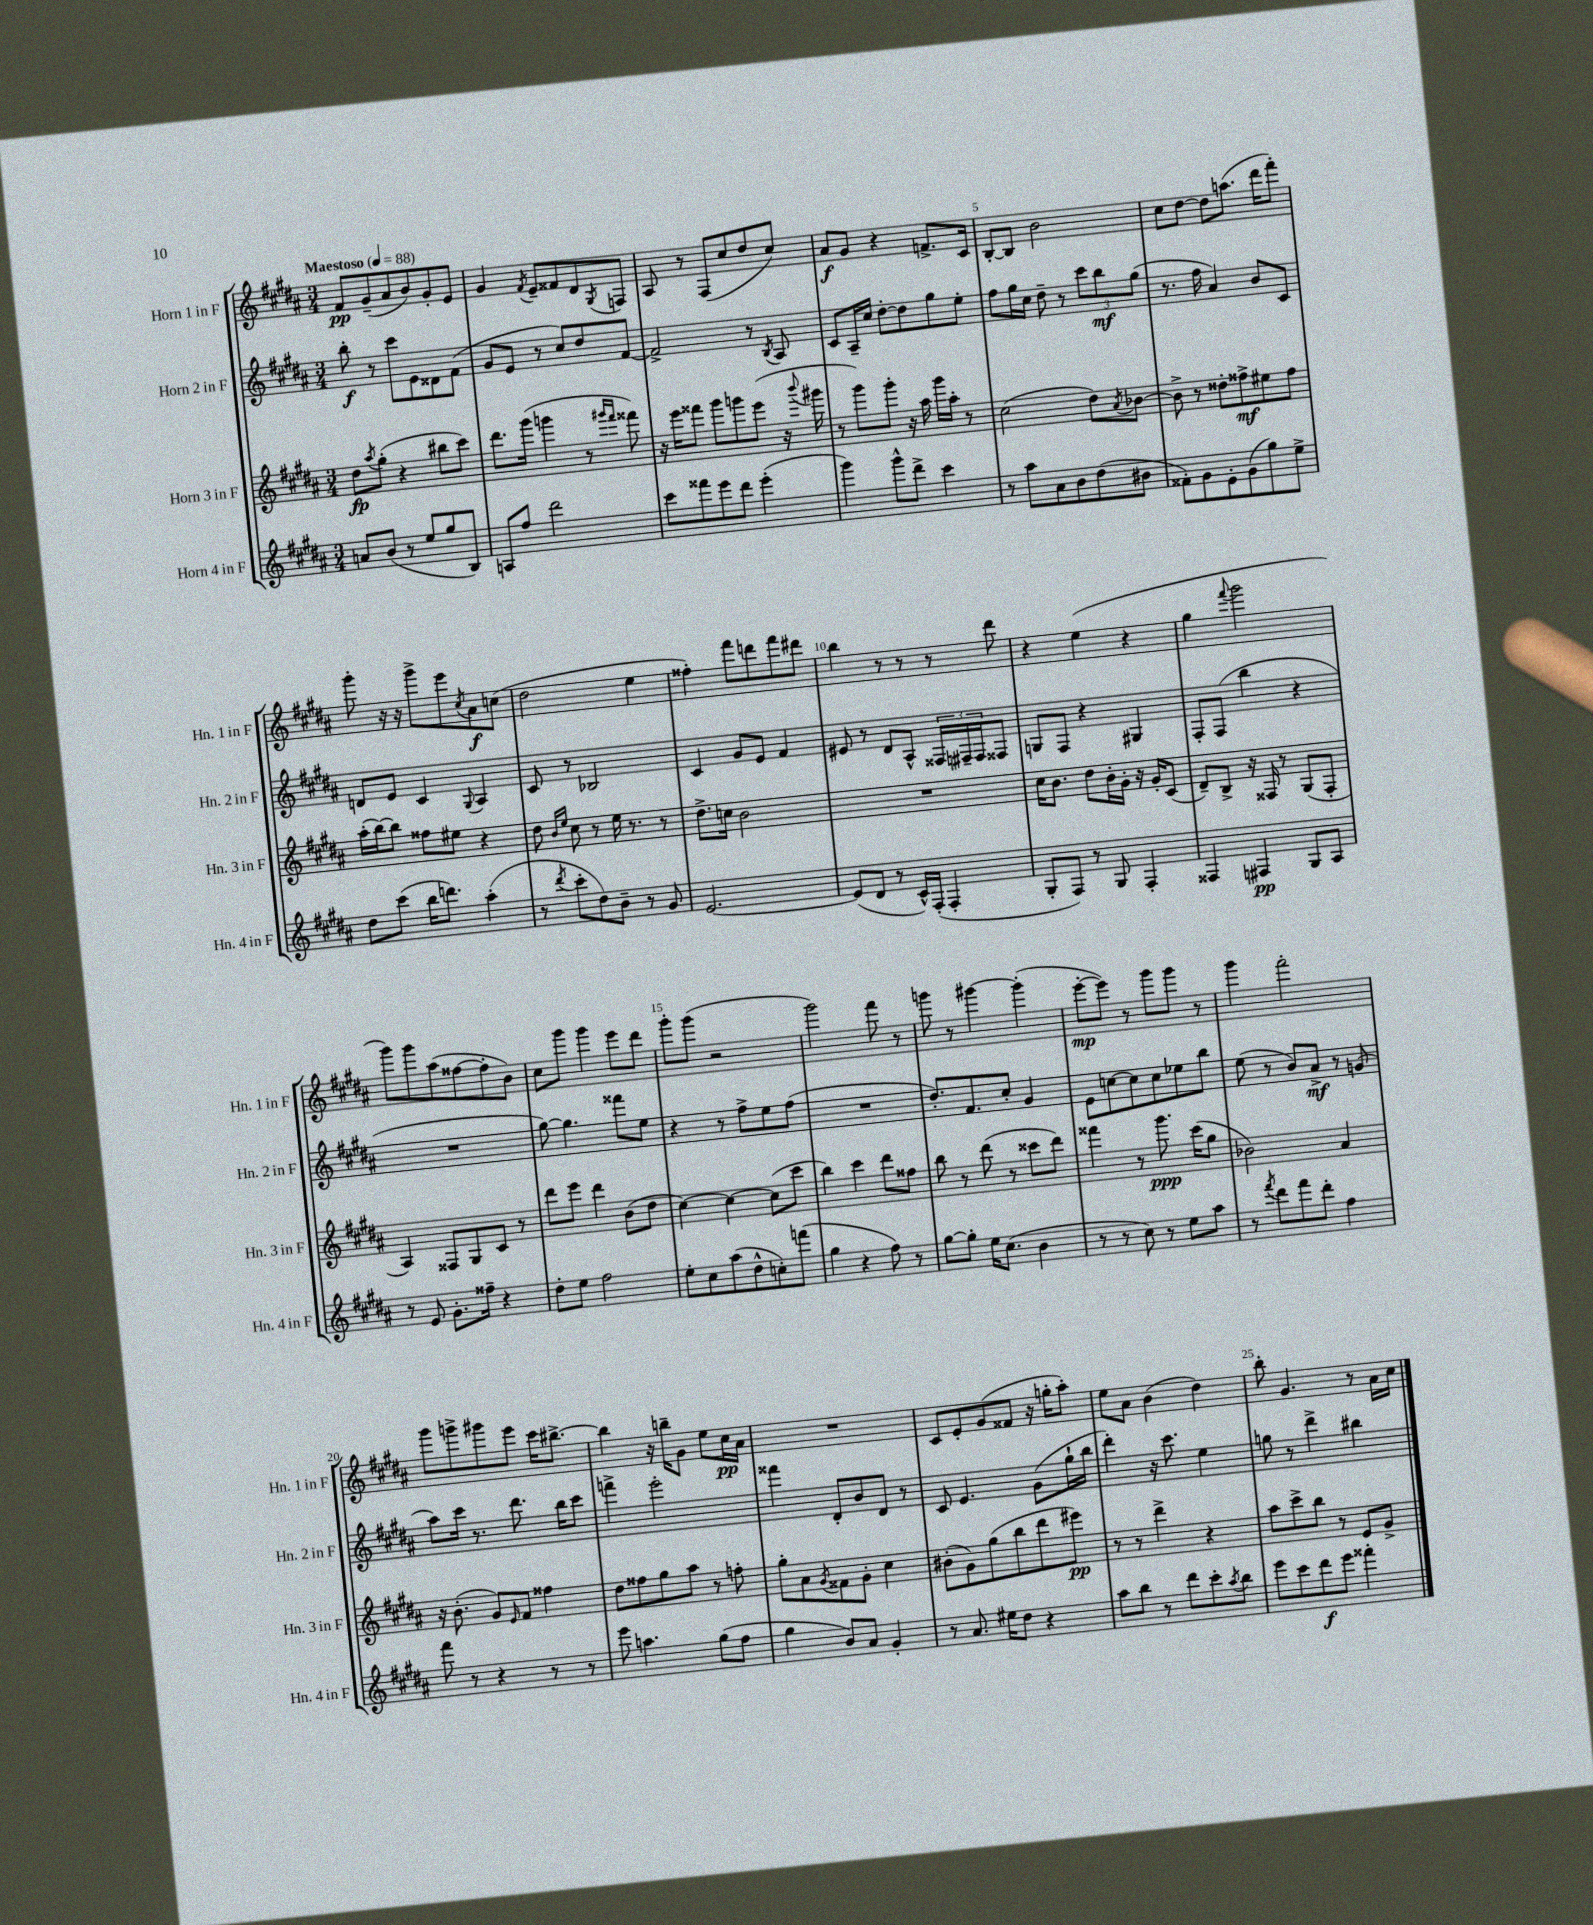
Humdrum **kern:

**kern	**kern	**kern	**kern
*staff4	*staff3	*staff2	*staff1
*clefG2	*clefG2	*clefG2	*clefG2
*k[f#c#g#d#a#]	*k[f#c#g#d#a#]	*k[f#c#g#d#a#]	*k[f#c#g#d#a#]
*M3/4	*M3/4	*M3/4	*M3/4
*MM88	*MM88	*MM88	*MM88
8a/L	8dd#\L	8bb'\	8f#/L
.	8qaa#/	.	.
(8b/J	(8gg#'\J	8r	(8g#~/
8r	4r	8ccc#\L	8a#/
8ee/L	.	8e\	8b/)
8gg#/	8bb#\L	8d##\	8g#'/
8B/J)	8ccc#\J)	(8f#\J	8e/J
=	=	=	=
8A/L	8.ddd#\L	8g#/L	4g#/
8ff#/J	.	8e/J	.
.	(16ggg#\Jk	.	.
.	.	.	8qf#/
2ddd#\	4ggg\	8r	8e~/L
.	.	8cc#/L)	8f##/
.	8r	8dd#/	8d#/
.	16qqggg#/LL	.	.
.	16qqfff#/JJ	.	8qG#/
.	8fff##\)	[8f#/J	8F/J
=	=	=	=
8ccc#\L	16r	2f#^/]	8A#/
.	16eee\LK	.	.
8fff##\	8fff##\J	.	8r
8eee\	8ggg#\L	.	(8F#/L
8ddd#\J	8ggg\	.	8cc#/
(4eee'\	(8eee\J	8r	8dd#/
.	.	8qB/	.
.	16r	8A#/	8cc#/J)
.	8qqbbb/	.	.
.	16ggg#\	.	.
=	=	=	=
4ggg#\)	8r	8c#/L	8a#/L
.	8ggg#\L)	16A#~/L	8g#/J
.	.	16cc#/JJ	.
8ggg#^^\L	8ggg#'\J	[8dd#'\L	4r
8ddd#^\J	16r	8dd#\]	.
.	16aa#\	.	.
4ccc#\	16ggg#\LL	8gg#\	8.f^/L
.	16aa#'\JJ	.	.
.	8r	8ee'\J	.
.	.	.	16c#/Jk
=	=	=	=
8r	(2cc#\	8ff#\L	[8B'/L
8aa#\L	.	16gg#\L	8B/]J
.	.	16cc#\JJ	.
8a#\	.	8dd#~\	2b\
8b\	.	8r	.
(8dd#\	8dd#\L)	12ccc#\L	.
.	.	12bb\	.
.	8qa#/	.	.
8b#\J	[8b-\J	.	.
.	.	(12gg#\J	.
=	=	=	=
8f##'\L)	8b-^\]	8.r	8cc#\L
8g#\	8r	.	[8dd#\J
.	.	16ff#\	.
8e'\	8dd##'\L	4a#/)	8dd#\]L
(8g#\	8ff##^\	.	(8.aa\J
8gg#\)	8ee#\	8b/L	.
.	.	.	16ddd#\LK
8ee^\J	8ff##\J	8c#/J	8fff#'\J)
=	=	=	=
8dd#\L	(16aa#'\LL	8d/L	8ggg#'\
.	[16bb\J)	.	.
(8ccc#\J	8bb\]J	8e/J	16r
.	.	.	16r
16bb\LK	8ff##\L	4c#/	8ggg#^\L
8.ddd\J)	.	.	.
.	8ee#\J	.	8eee\
.	.	8qqG#/	8qcc#/
(4aa#'\	4r	4A#/	8a#\
.	.	.	(8cc\J
=	=	=	=
8r	8dd#\	8c#/	2dd#\
.	16qqb/LL	.	.
8qddd#/	16qqee/JJ	.	.
8ccc#'\L	8cc#\	8r	.
8dd#\)	8r	2B-/	.
8b~\J	16ee\	.	.
.	8.r	.	.
8r	.	.	4ee\
8g#/	8r	.	.
=	=	=	=
[2.e/	8.dd#^\L	4c#/	4ff##'\)
.	16cc\Jk	.	.
.	2b\	8g#/L	8fff#\L
.	.	8e/J	8ddd\
.	.	4f#/	8fff#\
.	.	.	8ddd#\J
=	=	=	=
(8e/]L	2.r	8e#/	4bb\
8d#/J	.	8r	.
8r	.	8d#/L	8r
16c#^^/LL)	.	8A#^^/J	8r
(16F#'/JJ	.	.	.
4F#'/	.	24F##/LL	8r
.	.	24F#~/	.
.	.	24F#/J	.
.	.	8F##/J	8ddd#\
=	=	=	=
8G#'/L	16cc#\LK	8G/L	4r
.	8.b\J	.	.
8F#/J)	.	8F#/J	.
8r	8dd#\L	4r	(4ee\
8G#/	16b'\L	.	.
.	16g#'\JJ	.	.
4F#'/	16r	4G#/	4r
.	16g#'/LK	.	.
.	(8c#/J	.	.
=	=	=	=
4F##/	8d#~/L)	8F#'/L	4gg#\
.	8B^/J	(8F#/J	.
.	.	.	8qqfff#/
4F#/	16r	4bb\	2ggg#\
.	16F##/	.	.
.	8r	.	.
8G#/L	(8G#/L	4r	.
8A#/J	8F##'/J	.	.
=	=	=	=
8r	4A#/)	2.r	8ggg#\L)
8e/	.	.	8ggg#\
8.g#'\L	8F##/L	.	(8aa#\
.	8G#/	.	[8ff##\
16ff##~\Jk	.	.	.
4r	8c#/J	.	8ff##'\]
.	8r	.	8b\J)
=	=	=	=
8dd#'\L	8ddd#\L	[8gg#\)	8cc#\L
8ee\J	8eee\J	4.gg#\]	8ggg#\J
2ff#\	4ddd#\	.	4ggg#\
.	(8b\L	8fff##\L	8eee\L
.	8dd#\J	8ee\J	8ddd#\J
=	=	=	=
8ee'\L	[4cc#\)	4r	8ggg#'\L
8cc#\	.	.	(8ggg#\J
(8aa#\	4cc#\_	8r	2r
8dd#^^\	.	8ff#^\L	.
8cc'\)	(8cc#\]L	8ee\	.
(8fff\J	8ccc#\J	(8ff#\J	.
=	=	=	=
4gg#\	4bb\)	2.r	2ggg#\)
4r	4ccc#\	.	.
8ff#\)	8ddd#\L	.	8fff#\
8r	8ff##\J	.	8r
=	=	=	=
[8gg#\L	8bb\	8.dd#'/L)	8ggg\
8gg#'\]J	8r	.	8r
.	.	8.f#/	.
16ee\LK	(8ddd#\	.	[4ggg#\
(8.cc#\J	.	.	.
.	8r	8cc#'/J	.
4b\	8ccc##\L	4g#/	(4ggg#'\]
.	8ddd#\J)	.	.
=	=	=	=
8r	4fff##\	8e\L	[8eee'\L
8r	.	[8cc\	8eee\]J)
8cc#\)	8r	8cc\]	8r
8r	8.ggg#\	8cc\	8ggg#\L
8ee\L	.	8ee-\	8ggg#\J
.	(16ccc#\LK	.	.
8aa#\J	8gg#\J	8bb\J	8r
=	=	=	=
8r	2b-\)	(8ee\	4ggg#\
8qfff#/	.	.	.
8ddd#\L	.	8r	.
8fff#\	.	8b/L)	2fff#'\
8ddd#'\J	.	8a#^/J	.
4ff#\	4a#/	8r	.
.	.	(8g/	.
=	=	=	=
8fff#\	16r	8aa#\L)	8ggg#\L
.	(8.b'\	.	.
8r	.	16ccc#\Jk	8ggg^\
.	.	8.r	.
4r	8g#/L)	.	8ggg#\
.	16qqe/	.	.
.	8f#/J	8.ddd#\	8eee\J
8r	4ff##\	.	16ccc#\LK
.	.	16bb\LK	[8.bb#^\J
8r	.	8ccc#\J	.
=	=	=	=
8eee\	8dd#\L	4fff^\	4bb#\]
4.aa\	8ff##\	.	.
.	8gg#\	2eee'\	16r
.	.	.	16bb~\LK
.	8aa#\J	.	8g#\J
(8gg#\L	8r	.	8ee\L
8ff#\J	8ff'\	.	16cc#\L
.	.	.	16a#\JJ
=	=	=	=
4gg#\	8gg#'\L	4fff##\	2.r
.	8a#\	.	.
.	8qg#/	.	.
8b/L)	8f##\	8d#'/L	.
8a#/J	8g#'\J	8b/	.
4g#'/	4cc#\	8d#/J	.
.	.	8r	.
=	=	=	=
8r	(8b#'\L	8c#/	8c#/L
8.a#/	8g#\)	4.e/	8e'/
.	(8gg#\	.	(8g#/
16ee#\LK	.	.	.
8dd#\J	8bb\	.	8f##/J
4r	8ddd#\	(8g#\L	16r
.	.	.	16gg'\LK
.	8eee#\J)	16gg#`\L	8aa#'\J)
.	.	16bb\JJ	.
=	=	=	=
8aa#\L	8r	4ddd#'\)	8ee\L
8bb\J	8r	.	8a#\J
8r	4ddd#^\	16r	(4b\
.	.	8.ccc#\	.
8ddd#\L	.	.	.
8ccc#'\	4r	4ee\	4dd#\)
8qaa#/	.	.	.
8bb\J	.	.	.
=	=	=	=
8eee\L	8aa#\L	8gg\	8bb'\
8ccc#\	8ccc#^\	8r	4.g#/
8ddd#\	8bb\J	4ddd#^\	.
8eee\J	8r	.	.
4fff##'\	8e/L	4bb#\	8r
.	8g#^/J	.	16a#\LL
.	.	.	16cc#\JJ
==	==	==	==
*-	*-	*-	*-
